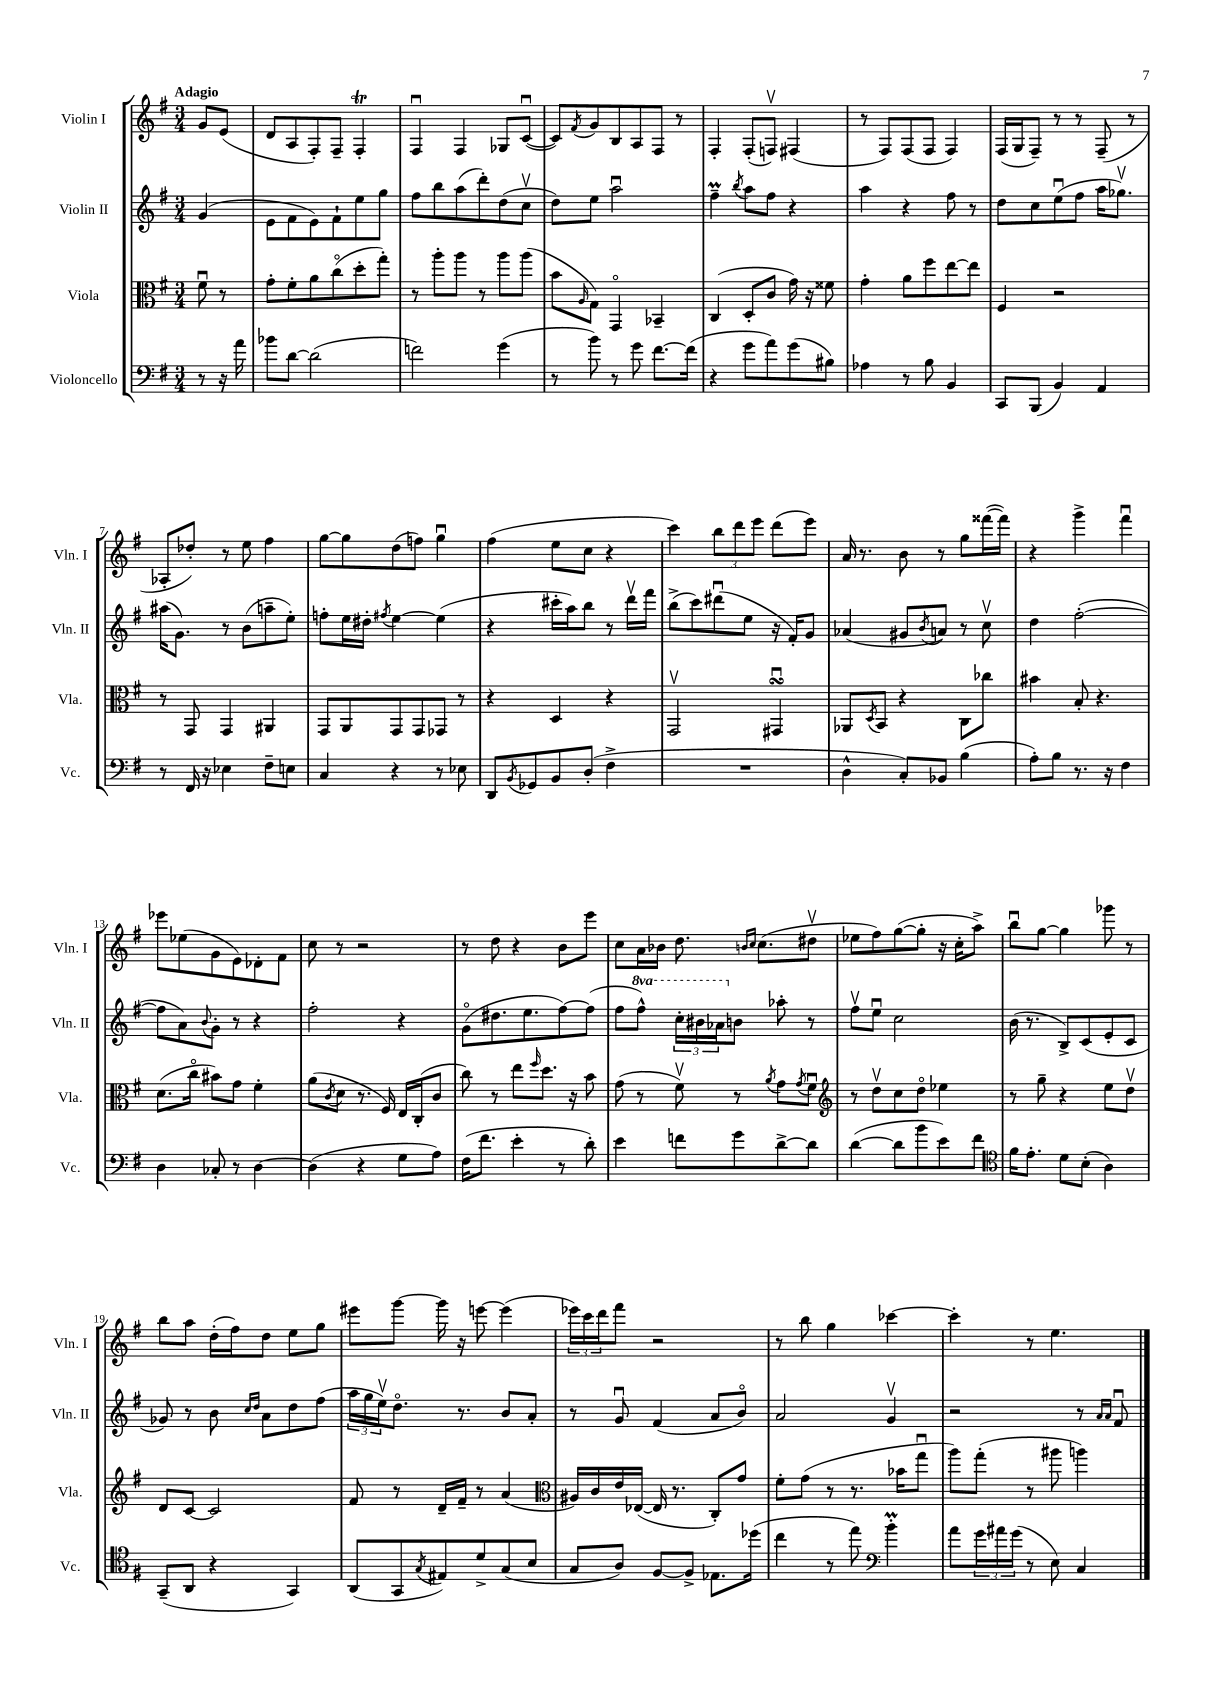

**kern	**kern	**kern	**kern
*part4	*part3	*part2	*part1
*staff4	*staff3	*staff2	*staff1
*I"Violoncello	*I"Viola	*I"Violin II	*I"Violin I
*I'Vc.	*I'Vla.	*I'Vln. II	*I'Vln. I
*clefF4	*clefC3	*clefG2	*clefG2
*k[f#]	*k[f#]	*k[f#]	*k[f#]
*M3/4	*M3/4	*M3/4	*M3/4
=	=	=	=
!	!	!	!LO:TX:a:B:t=Adagio
8r	8f#u\	(4g/	8g/L
16r	8r	.	(8e/J
16a\	.	.	.
=1	=1	=1	=1
8b-X\L	8g'\L	8e\L	8d/L
[8d\J	8f#'\	8f#\	8A/
(2d\]	8a\	8e\)	8F#'/)
.	(8cc\	8f#`\	8F#~/J
.	8dd'\	8ee\	4F#t'/
.	8gg'\J)	8gg\J	.
=2	=2	=2	=2
2fn\)	8r	8ff#\L	4F#u/
.	8aa'\L	8bb\	.
.	8aa\J	(8aa\	4F#/
.	8r	8ddd'\)	.
(4g\	8aa\L	(8dd\	8G-X/L
.	(8aa\J	8ccv\J	([8cu/J
=3	=3	=3	=3
8r	8b\L	8dd\L)	8c/L])
.	16qqA/	.	8qf#/
8b\)	8G\J)	8ee\J	8g/
8r	4GG/	2aau\	8B/
8g\	.	.	8A/
[8.f#\L	4BB-X~/	.	8F#/J
.	.	.	8r
(16f#\Jk]	.	.	.
=4	=4	=4	=4
4r	(4C/	4ff#m~\	4F#'/
.	.	8qbb/	.
8g\L	8D'/L	8aa\L	(8F#'/L
8a\)	8c/J	8ff#\J	8Fnv/J)
(8g\	16g\)	4r	(4F#X/
.	16r	.	.
8B#X\J)	8f##X\	.	.
=5	=5	=5	=5
4A-X\	4g'\	4aa\	8r
.	.	.	8F#/L)
8r	8a\L	4r	(8F#/
8B\	8ff#\	.	8F#/J
4BB/	[8ee\	8ff#\	4F#/)
.	8ee\J]	8r	.
=6	=6	=6	=6
8CC/L	4F#/	8dd\L	(16F#/LL
.	.	.	16G/J
(8BBB/J	.	8cc\	8F#~/J)
4BB/)	2r	(8eeu\	8r
.	.	8ff#\J	8r
4AA/	.	16aa\KL	(8F#~/
.	.	8.gg-Xv\J)	.
.	.	.	8r
!!LO:LB:g=z
=7	=7	=7	=7
8r	8r	(16aa#X\KL	8A-X'/L
.	.	8.g\J)	.
16FF#/	8GG/	.	8dd-X'/J)
16r	.	.	.
4E-X\	4GG/	8r	8r
.	.	(8b\L	8ee\
8F#~\L	4AA#X/	8aan~\	4ff#\
8En\J	.	8ee'\J)	.
=8	=8	=8	=8
4C/	8GG/L	8ffn'\L	[8gg\L
.	8AA/	16ee\L	8gg\]
.	.	16dd#X'\JJ	.
.	.	8qff#X/	.
4r	8GG/	[4ee\	(8dd\
.	8GG/	.	8ffn\J)
8r	8GG-X/J	(4ee\]	4ggu\
8E-X\	8r	.	.
=9	=9	=9	=9
8DD/L	4r	4r	(4ff#\
8qBB/	.	.	.
8GG-X/	.	.	.
8BB/	4D/	16ccc#X'\LL	8ee\L
.	.	16aa\J)	.
(8D'/J	.	8bb\J	8cc\J
4F#^\	4r	8r	4r
.	.	16dddv\LL	.
.	.	16fff#\JJ	.
=10	=10	=10	=10
2.r	2GGv/	(8bb^\L	4ccc\)
.	.	8ccc\)	.
.	.	(8ddd#Xu\	12bb\L
.	.	.	12ddd\
.	.	8ee\J	.
.	.	.	12eee\J
.	4GG#XsSsSu/	16r	(8ddd\L
.	.	16f#'/KL)	.
.	.	8g/J	8eee\J)
=11	=11	=11	=11
4D^^\	8AA-X/L	(4a-X/	16a/
.	.	.	8.r
.	8qD/	.	.
.	8BB/J	.	.
8C'/L)	4r	8g#X/L	8b\
.	.	8qb/	.
8BB-X/J	.	8an/J)	8r
(4B\	8C\L	8r	8gg\L
.	8cc-X\J	8ccv\	([16fff##X\L
.	.	.	16fff##\JJ])
=12	=12	=12	=12
8A'\L)	4b#X\	4dd\	4r
8B\J	.	.	.
8.r	8B'/	([2ff#'\	4ggg^\
.	4.r	.	.
16r	.	.	.
4F#\	.	.	4fff#u\
!!LO:LB:g=z
=13	=13	=13	=13
4D\	(8.d\L	8ff#\L]	8eee-X\L
.	.	8a\)	(8ee-X\
.	16cc\Jk	.	.
.	.	8qqb/	.
8C-X'/	8b#X\L)	8g'\J	8g\
8r	8g\J	8r	8e\)
[4D\	4f#'\	4r	8d-X'\
.	.	.	8f#\J
=14	=14	=14	=14
(4D\]	(8a\L	2ff#'\	8cc\
.	8qc/	.	.
.	8d\J	.	8r
4r	8.r	.	2r
.	16F#/)	.	.
8G\L	16E/LL	4r	.
.	(16C'/J	.	.
8A\J)	8c/J	.	.
=15	=15	=15	=15
(16F#\KL	8cc\)	(8g\L	8r
8.f#\J	.	.	.
.	8r	8.dd#X\	8dd\
4e'\	8ee\L	.	4r
.	.	8.ee\	.
.	16qqff#/	.	.
.	8.dd\J	.	.
8r	.	[8ff#\)	8b\L
.	16r	.	.
8d'\)	8b\	(8ff#\J]	8eee\J
=16	=16	=16	=16
4e\	(8g\	8ff#\L	8cc\L
*	*	*8va	*
.	8r	8fff#^^\J)	16a\L
.	.	.	16b-X\JJ
8fn\L	8f#v\)	24ccc'\LL	8.dd\
.	.	24bb#X\	.
.	.	24aa-X\J	.
*	*	*X8va	*
8g\	8r	8bn\J	.
.	.	.	16qqbn/LL
.	.	.	16qqcc/JJ
.	.	.	(8.cc\L
.	8qa/	.	.
[8d^\	8g\L	8aa-X'\	.
.	8qg/	.	.
8d\J]	8f#u\J	8r	8dd#Xv\J
=17	=17	=17	=17
*	*clefG2	*	*
([4d\	8r	8ff#v\L	8ee-X\L
.	8ddv\L	8eeu\J	8ff#\)
8d\L]	8cc\	2cc\	([8gg\
8b\	8dd\J	.	8gg'\J]
8e\)	4ee-X\	.	16r
.	.	.	16cc'\KL
8f#\J	.	.	8aa^\J)
=18	=18	=18	=18
*clefC4	*	*	*
16f#\KL	8r	(16b\	8bbu\L
8.e'\J	.	8.r	.
.	8gg~\	.	[8gg\J
8d\L	4r	8B^/L)	4gg\]
(8B'\J	.	(8c/	.
4A\)	8ee\L	8e'/	8ggg-X\
.	8ddv\J	8c/J	8r
!!LO:LB:g=z
=19	=19	=19	=19
(8GG~/L	8d/L	8g-X/)	8bb\L
8AA/J	[8c/J	8r	8aa\J
4r	2c/]	8b\	(16dd'\LL
.	.	.	16ff#\J)
.	.	16qqcc/LL	.
.	.	16qqdd/JJ	.
.	.	8a\L	8dd\J
4GG/)	.	8dd\	8ee\L
.	.	(8ff#\J	8gg\J
=20	=20	=20	=20
(8AA/L	8f#/	24aa\LL	8eee#X\L
.	.	24gg\	.
.	.	24eev\J)	.
8GG/	8r	8.dd\J	[8ggg\J
8qG/	.	.	.
8E#X/)	16d~/LL	.	16ggg\]
.	16f#~/JJ	8.r	16r
8d^/	8r	.	[8eeen\
(8G/	(4a/	8b/L	(4eee\]
8B/J	.	8a'/J	.
=21	=21	=21	=21
*	*clefC3	*	*
8G/L	16A#X/LL)	8r	24eee-X\LL)
.	.	.	24ccc\
.	16c/	.	.
.	.	.	24ddd\J
8A/J)	16e/	8gu/	8fff#\J
.	([16E-X/JJ	.	.
[8F#/L	16E-/]	(4f#/	2r
.	8.r	.	.
8F#^/J]	.	.	.
8.E-X\L	8C'/L)	8a/L	.
.	8g/J	8b/J)	.
(16dd-X\Jk	.	.	.
=22	=22	=22	=22
4cc\	8f#'\L	2a/	8r
.	(8g\J	.	8bb\
8r	8r	.	4gg\
8ee\)	8.r	.	.
*clefF4	*	*	*
4bm'\	.	4gv/	[4ccc-X\
.	16b-X\KL	.	.
.	8ggu\J	.	.
=23	=23	=23	=23
8a\L	8aa\L)	2r	4ccc-'\]
24g\L	(8gg'\J	.	.
24a#X\	.	.	.
(24g\JJ	.	.	.
8r	8r	.	8r
8E\)	8aa#X\	.	4.ee\
4C/	4aan\)	8r	.
.	.	16qqa/LL	.
.	.	16qqa/JJ	.
.	.	8f#u/	.
==	==	==	==
*-	*-	*-	*-
